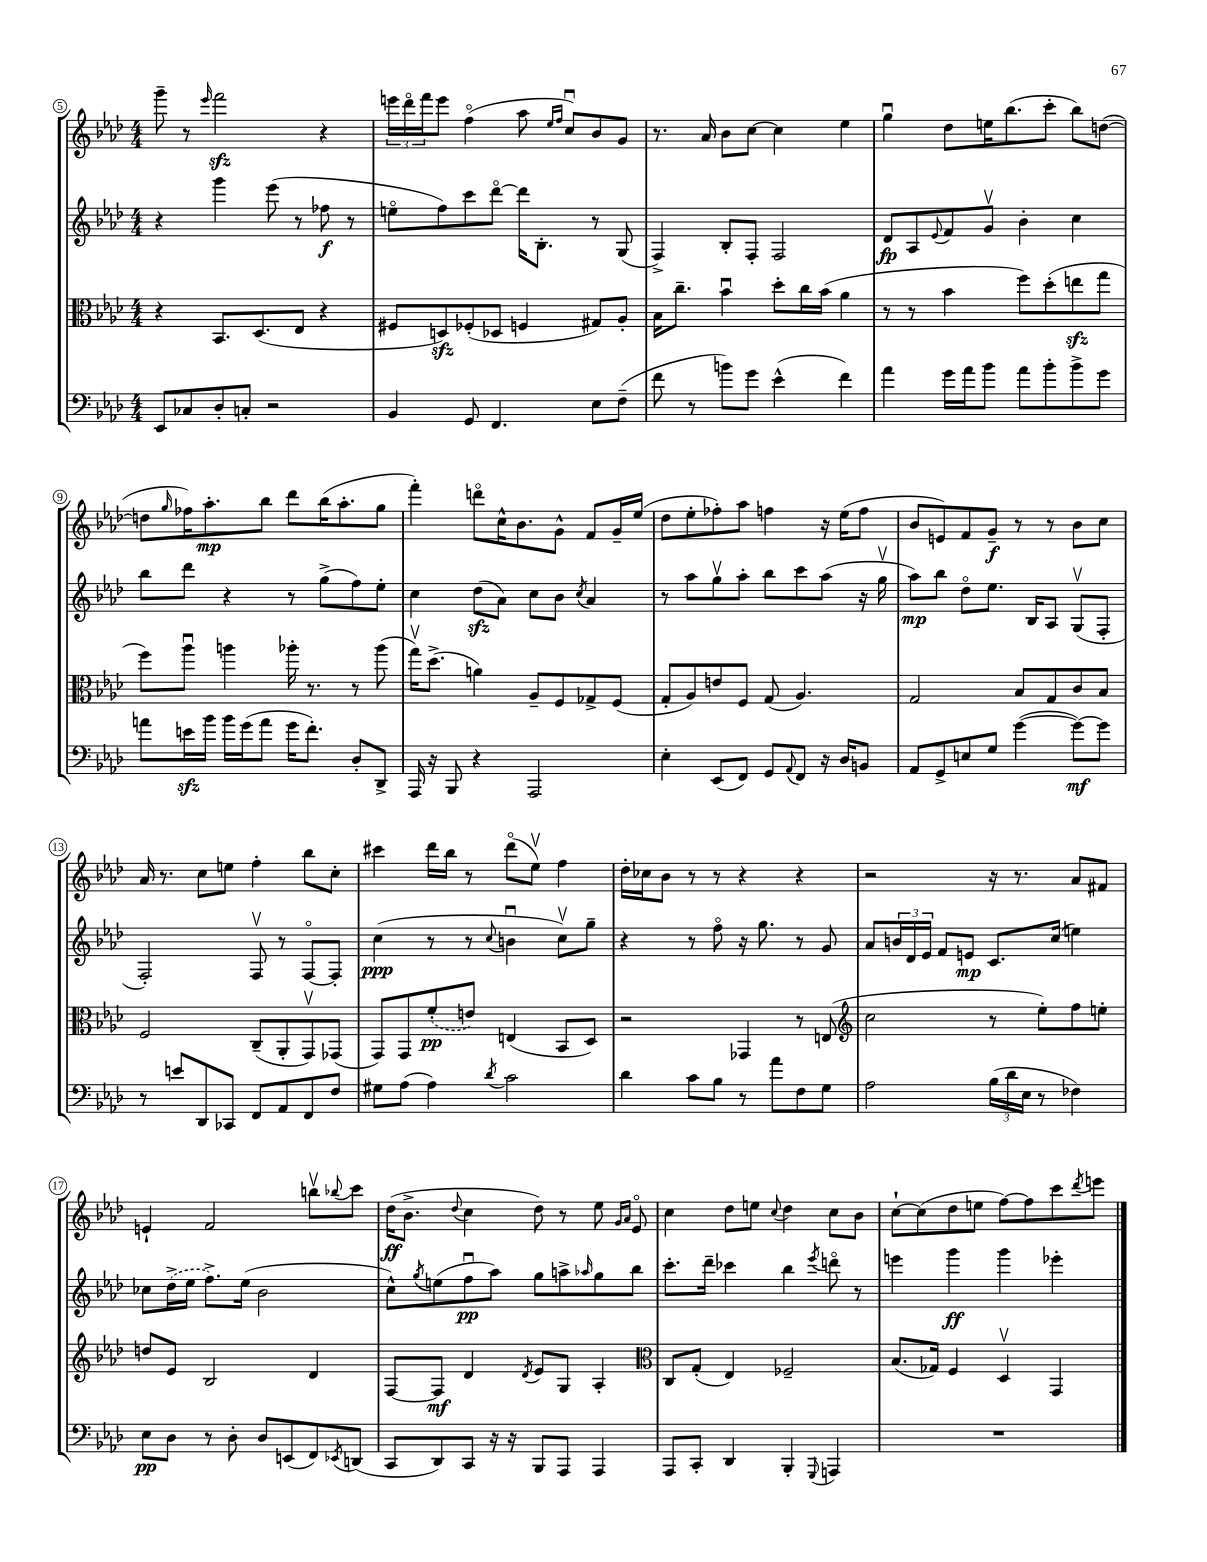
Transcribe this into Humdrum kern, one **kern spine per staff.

**kern	**kern	**kern	**kern
*staff4	*staff3	*staff2	*staff1
*clefF4	*clefC3	*clefG2	*clefG2
*k[b-e-a-d-]	*k[b-e-a-d-]	*k[b-e-a-d-]	*k[b-e-a-d-]
*M4/4	*M4/4	*M4/4	*M4/4
8EE-	4r	4r	8ggg~
8C-	.	.	8r
.	.	.	16qqeee-
8D-'	8.BB-	4ggg	2fff
8C'	.	.	.
.	(8.D-	.	.
2r	.	(8eee-	.
.	8E-	8r	.
.	4r	8ff-	4r
.	.	8r	.
=	=	=	=
4BB-	8F#	8eeo	24eee
.	.	.	24ddd-o
.	.	.	24fff
.	8D)	8ff)	8eee
8GG	(8F-'	8ccc	(4ffo
4.FF	8D-	[8ddd-o	.
.	4F	16ddd-]	8aa-
.	.	8.B-'	.
.	.	.	16qqee-
.	.	.	16qqff
.	.	.	8ccu)
8E-	8G#)	8r	8b-
(8F~	8A-'	(8G	8g
=	=	=	=
8f	16B-	4F^)	8.r
.	8.cc~	.	.
8r	.	.	.
.	.	.	16a-
8b)	4b-u	8B-'	8b-
8g	.	8F'	[8cc
(4e-^^	8dd-'	2F	4cc]
.	16cc	.	.
.	(16b-	.	.
4f)	4a-	.	4ee-
=	=	=	=
4a-	8r	8d-	4ggu
.	8r	8A-	.
.	.	8qqe-	.
16g	4b-	8f	8dd-
16a-	.	.	.
8b-	.	8gv	16ee
.	.	.	(8.bb-
8a-	8ff)	4b-'	.
8b-'	(8dd-'	.	8ccc'
8b-^	8ee	4cc	8bb-)
8g	8gg	.	([8dd
=	=	=	=
8a	8ff)	8bb-	8dd]
.	.	.	16qqgg
16e	8aa-u	8ddd-	16ff-)
16b-	.	.	8.aa-'
16b-	4aa	4r	.
(16g	.	.	.
8a	.	.	8bb-
16g	16aa-'	8r	8ddd-
8.f')	8.r	.	.
.	.	(8gg^	(16bb-
.	.	.	8.aa-'
8D-'	8r	8ff)	.
8DD-^	(8aa-	8ee-'	8gg
=	=	=	=
16AAA-	16ggv)	4cc	4fff')
16r	(8.dd-^	.	.
8BBB-	.	.	.
4r	4a)	(8dd-	8dddo
.	.	8a-)	16cc^^
.	.	.	8.b-
2AAA-	8A-~	8cc	.
.	8F	8b-	8g^^
.	.	8qcc	.
.	8G-^	4a-	8f
.	(8F	.	16g~
.	.	.	(16ee-
=	=	=	=
4E-'	8G'	8r	8dd-
.	8A-)	8aa-	8ee-'
(8EE-	8e	8ggv	8ff-')
8FF)	8F	8aa-'	8aa-
8GG	(8G	8bb-	4ff
8qqAA-	.	.	.
8FF	4.A-)	8ccc	.
16r	.	(8aa-	16r
16D-	.	.	(16ee-
8BB	.	16r	8ff
.	.	16ggv	.
=	=	=	=
8AA-	2G	8aa-)	8b-
8GG^	.	8bb-	8e)
8E	.	8dd-o	8f
8G	.	8.ee-	8g~
([4g	8B-	.	8r
.	.	16B-	.
.	8G	8A-	8r
8g_)	8c	(8Gv	8b-
8g]	8B-	8F'	8cc
=	=	=	=
8r	2F	2F')	16a-
.	.	.	8.r
8e	.	.	.
8DD-	.	.	8cc
8CC-	.	.	8ee
8FF	(8C~	8Fv	4ff'
8AA-	8AA-'	8r	.
8FF	8GGv)	[8Fo	8bb-
8F	(8GG-	8F']	8cc'
=	=	=	=
8G#	8GG)	(4cc	4ccc#
(8A-	8GG	.	.
4A-)	(8f'	8r	16ddd-
.	.	.	16bb-
.	8e)	8r	8r
8qd-	.	8qqcc	.
2c	(4E	4bu	(8ddd-o
.	.	.	8ee-v)
.	8BB-	8ccv)	4ff
.	8D-)	8gg~	.
=	=	=	=
4d-	2r	4r	16dd-'
.	.	.	16cc-
.	.	.	8b-
8c	.	8r	8r
8B-	.	8ffo	8r
8r	4GG-	16r	4r
.	.	8.gg	.
8a-	.	.	.
8F	8r	8r	4r
8G	(8E	8g	.
=	=	=	=
*	*clefG2	*	*
2A-	2cc	8a-	2r
.	.	24b	.
.	.	24d-	.
.	.	24e-	.
.	.	8f	.
.	.	8e	.
(24B-	8r	8.c	16r
24d-	.	.	.
.	.	.	8.r
24E-	.	.	.
8r	8ee-')	.	.
.	.	(16cc	.
4F-)	8ff	4ee)	8a-
.	8ee'	.	8f#
=	=	=	=
8E-	8dd	8cc-	4e`
8D-	8e-	(16dd-^	.
.	.	16ee-	.
8r	2B-	8.ff^)	2f
8D-'	.	.	.
.	.	(16ee-	.
8D-	.	2b-	.
(8EE	.	.	.
8FF)	4d-	.	8bbv
8qEE-	.	.	8qqbb-
(8DD	.	.	8ccc
=	=	=	=
8CC	[8F	8cc^^)	(16dd-
.	.	.	8.b-^
.	.	8qgg	.
8DD-)	8F]	(8ee	.
.	.	.	8qqdd-
8CC	4d-	8ffu	4cc
16r	.	8aa-)	.
16r	.	.	.
.	8qd-	.	.
8BBB-	8e-	8gg	8dd-)
8AAA-	8G	8aa^	8r
.	.	16qqaa-	.
4AAA-	4A-'	8gg	8ee-
.	.	.	16qqg
.	.	.	16qqa-
.	.	8bb-	8e-o
=	=	=	=
*	*clefC3	*	*
8AAA-	8C	8.ccc'	4cc
8CC'	(8G'	.	.
.	.	16ddd-~	.
4DD-	4E-)	4ccc-	8dd-
.	.	.	8ee
.	.	.	8qqcc
4BBB-'	2F-~	4bb-	4dd-
8qqGGG	.	8qeee-	.
4AAA	.	8dddo	8cc
.	.	8r	8b-
=	=	=	=
1r	(8.B-	4eee	[8cc`
.	.	.	(8cc]
.	16G-)	.	.
.	4F	4ggg	8dd-
.	.	.	8ee
.	4D-v	4ggg	[8ff)
.	.	.	8ff]
.	4GG	4eee-'	8ccc
.	.	.	8qddd-
.	.	.	8eee
==	==	==	==
*-	*-	*-	*-
